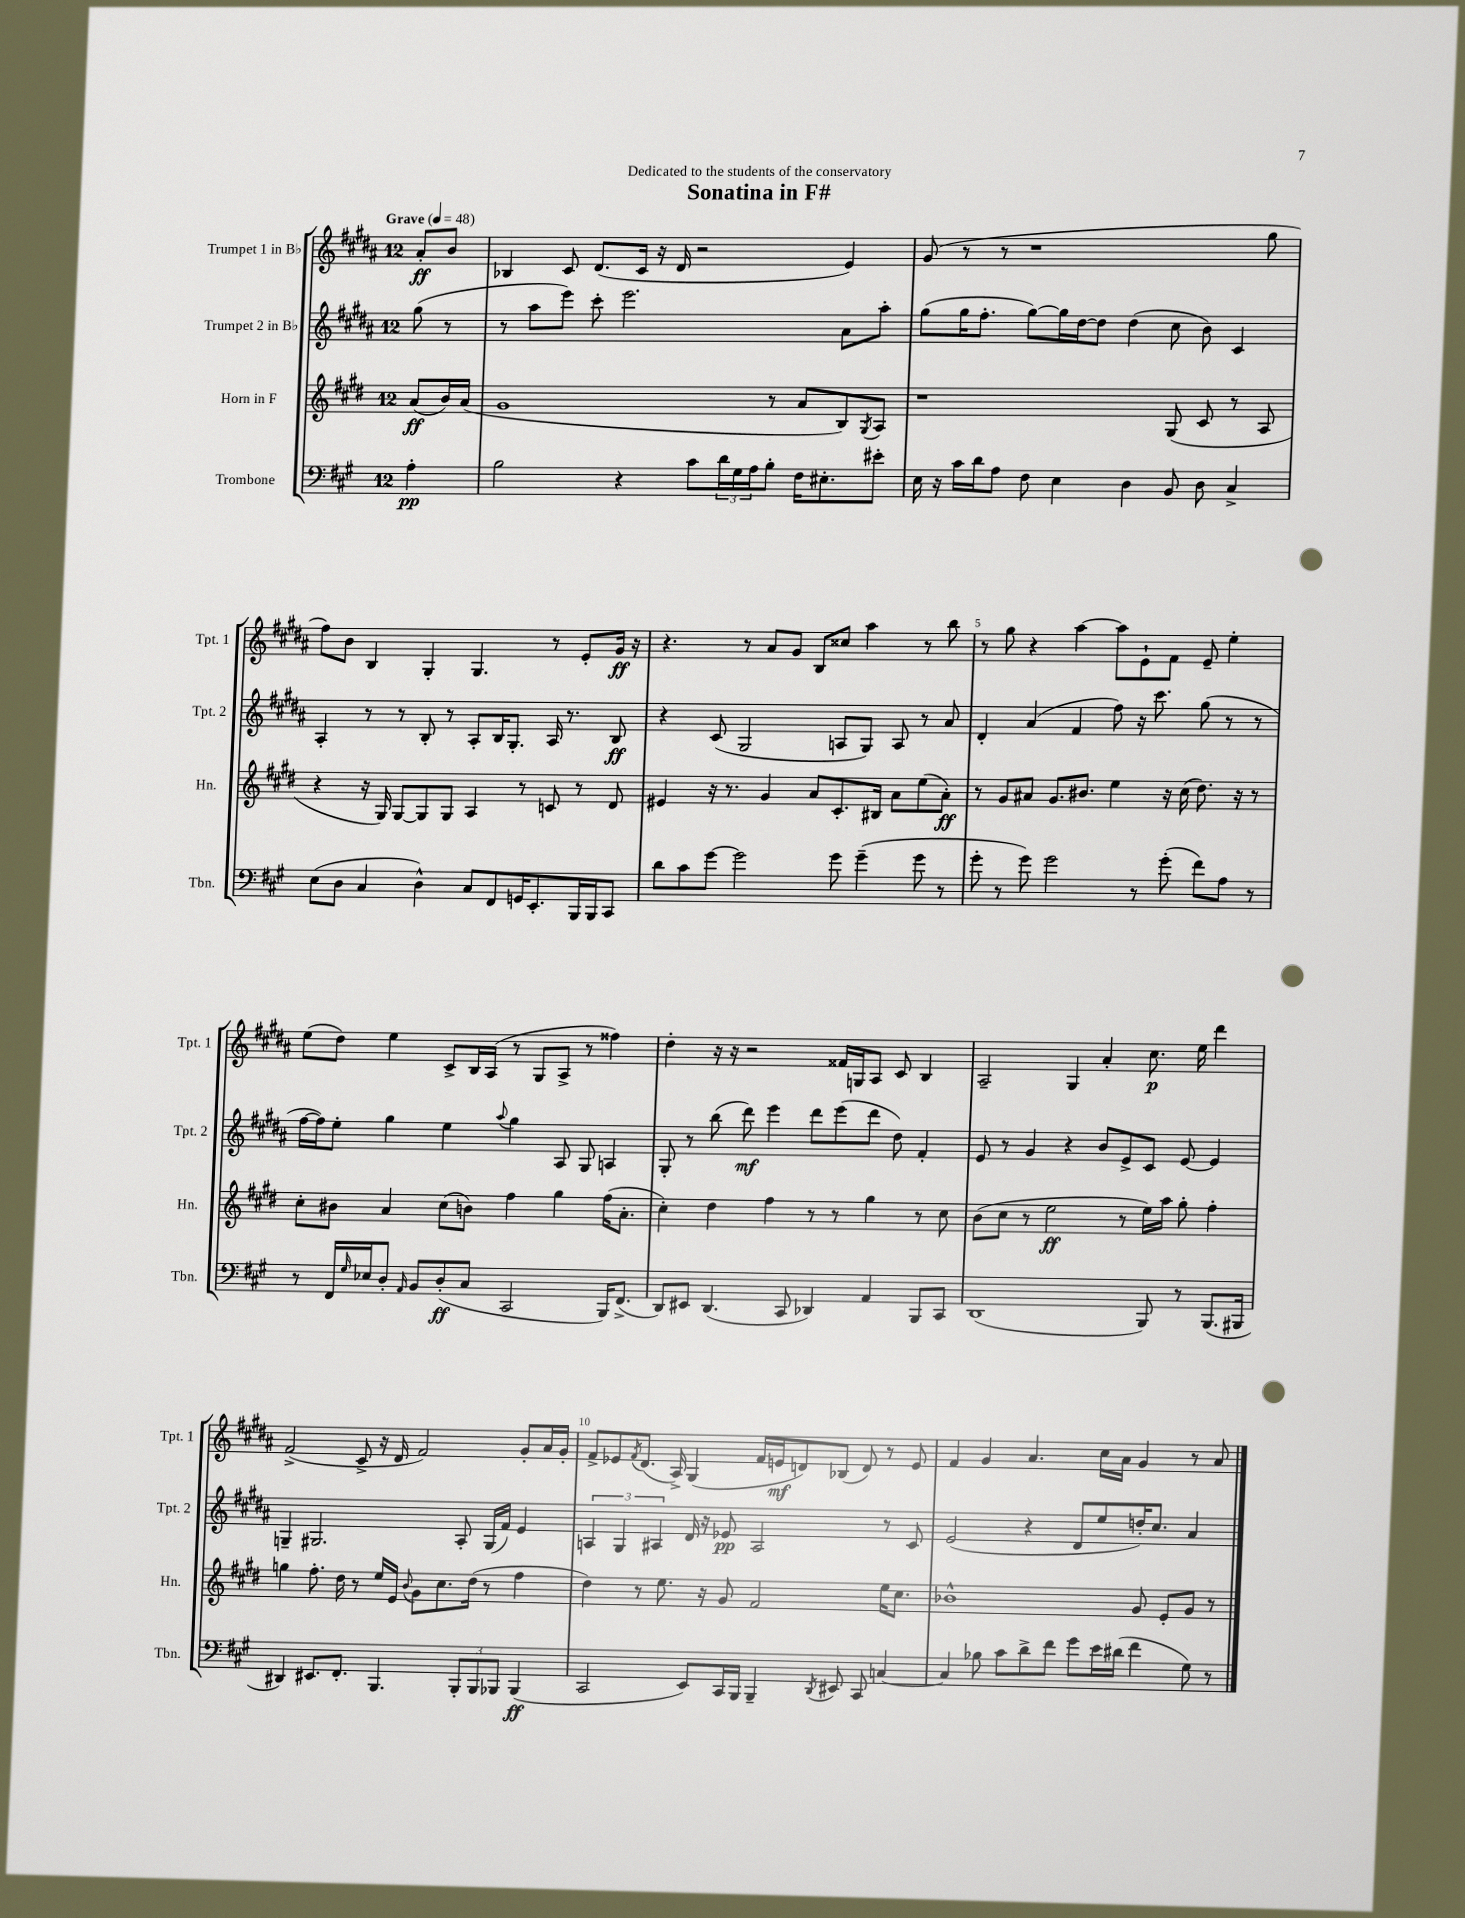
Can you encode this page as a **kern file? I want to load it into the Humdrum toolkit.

**kern	**kern	**kern	**kern
*staff4	*staff3	*staff2	*staff1
*clefF4	*clefG2	*clefG2	*clefG2
*k[f#c#g#]	*k[f#c#g#d#]	*k[f#c#g#d#a#]	*k[f#c#g#d#a#]
*M12/8	*M12/8	*M12/8	*M12/8
*MM48	*MM48	*MM48	*MM48
4A'	(8a	(8gg#	8a#'
.	16b)	8r	8b
.	(16a	.	.
=	=	=	=
2B	1g#	8r	4B-
.	.	8aa#	.
.	.	8eee)	8c#
.	.	8ccc#'	(8.d#
4r	.	2.eee	.
.	.	.	16c#
.	.	.	16r
.	.	.	16d#
8c#	.	.	2r
24d	.	.	.
24G#	.	.	.
24A	.	.	.
8B'	8r	.	.
16F#	8a	.	.
8.E#'	.	.	.
.	8B)	8a#	4e)
.	8qG#	.	.
8e#'	8A	8aa#'	.
=	=	=	=
16E	1r	(8gg#	(8g#
16r	.	.	.
16c#	.	16gg#	8r
16d	.	8.ff#'	.
8A	.	.	8r
8F#	.	[8gg#)	1r
4E	.	16gg#]	.
.	.	[16dd#	.
.	.	8dd#]	.
4D	.	(4dd#	.
8BB	(8G#	8cc#	.
8D	8c#	8b)	.
4C#^	8r	4c#	.
.	8A	.	8gg#
=	=	=	=
(8E	4r	4A#'	8ff#)
8D	.	.	8b
4C#	16r	8r	4B
.	16G#)	.	.
.	[8G#	8r	.
4D^^)	8G#]	8B'	4G#'
.	8G#	8r	.
8C#	4A	8A#'	4.G#
8FF#	.	16B	.
.	.	8.G#'	.
16GG	8r	.	.
8.EE'	.	.	.
.	8c	16A#	8r
.	.	8.r	.
16BBB	8r	.	8e'
16BBB	.	.	.
8CC#	8d#	8B	16g#
.	.	.	16r
=	=	=	=
8d	4e#	4r	4.r
8c#	.	.	.
[8g#	16r	(8c#	.
.	8.r	.	.
2g#]	.	2G#	8r
.	4g#	.	8a#
.	.	.	8g#
.	8a	.	8B
8g#	8.c#'	8A	8cc##
(4g#~	.	8G#)	4aa#
.	16B#	.	.
.	8a	8A	.
8g#	(8ee	8r	8r
8r	8a')	8a#	8bb
=	=	=	=
8g#'	8r	4d#'	8r
8r	8g#	.	8gg#
8g#)	8a#	(4a#	4r
2g#	8.g#	.	.
.	.	4f#	[4aa#
.	8.b#	.	.
.	4ee	8ff#)	8aa#]
8r	.	16r	8e`
.	.	8.ccc#	.
(8g#'	16r	.	8f#
.	(16cc#	.	.
8f#)	8.dd#)	(8gg#	8e~
8A	.	8r	4ee'
.	16r	.	.
8r	8r	8r	.
=	=	=	=
8r	8cc#'	[16ff#	(8ee
.	.	16ff#])	.
16FF#	8b#	8ee'	8dd#)
16qqG#	.	.	.
16E-	.	.	.
8D'	4a	4gg#	4ee
16qqAA	.	.	.
8BB	.	.	.
(8D'	(8cc#	4ee	8c#^
8C#	8b)	.	16B
.	.	.	(16A#
.	.	8qqaa#	.
2CC#	4ff#	4gg#	8r
.	.	.	8G#
.	4gg#	8A#	8A#^
.	.	8G#	8r
16BBB)	(16ff#	4A	4ff##)
(8.FF#^	8.a'	.	.
=	=	=	=
8DD)	4cc#')	8G#'	4dd#'
8EE#	.	8r	.
(4.DD	4dd#	(8bb	16r
.	.	.	16r
.	.	8ddd#)	2r
.	4ff#	4eee	.
8CC#	.	.	.
4DD-)	8r	8ddd#	.
.	8r	(8eee	16f##
.	.	.	16G
4AA	4gg#	8ddd#	8A#
.	.	8dd#)	8c#
8BBB	8r	4f#'	4B
8CC#	8cc#	.	.
=	=	=	=
(1DD	(8b	8e	2A#~
.	8cc#	8r	.
.	8r	4g#	.
.	2ee	.	.
.	.	4r	4G#
.	.	8b	4a#'
.	8r	8e^	.
8BBB)	16ee)	8c#	8.cc#
.	16aa	.	.
8r	8gg#'	[8e	.
.	.	.	16ee
(8.BBB	4ff#'	4e]	4ddd#
16BBB#	.	.	.
=	=	=	=
4DD#)	4gg	4G~	(2f#^
8.EE#	8.ff#'	2.G#	.
8.FF#'	16dd#	.	.
.	8r	.	8c#^
4.BBB	16ee	.	16r
.	16e	.	16d#
.	8qqb	.	.
.	8g#	.	2f#)
.	8.cc#	.	.
12BBB'	.	8A#'	.
.	(16dd#	.	.
12BBB	.	.	.
.	8r	(16G#	.
12BBB-	.	.	.
.	.	16f#)	.
(4BBB-	4ff#	4e	8g#'
.	.	.	16a#
.	.	.	16g#'
=	=	=	=
2CC#	4dd#)	6A	8f#^
.	.	.	8e-
.	.	6G#	.
.	.	.	8qf#
.	8r	.	(8.d#
.	.	6A#	.
.	8.ee	.	.
.	.	.	16A#^)
8EE)	.	16d#	(4G#
.	16r	16r	.
16CC#	8g#	8e-	.
16BBB	.	.	.
4BBB~	2f#	2A#	16f#
.	.	.	16e
.	.	.	8d)
8qDD	.	.	.
8EE#	.	.	(8B-
8CC#	.	.	8d)
[4C	16ee	8r	8r
.	8.cc#	.	.
.	.	8c#	8e
=	=	=	=
4C]	1b-^^	(2e	4f#
8B-	.	.	4g#
8c#	.	.	.
8d^	.	4r	4.a#
8f#	.	.	.
8g#	.	8d#	.
16e	.	8ee	16cc#
(16d#	.	.	16a#
4f#	8g#	16dd')	4g#
.	.	8.cc#	.
.	8e'	.	.
8G#)	8g#	4a#	8r
8r	8r	.	8a#
==	==	==	==
*-	*-	*-	*-
